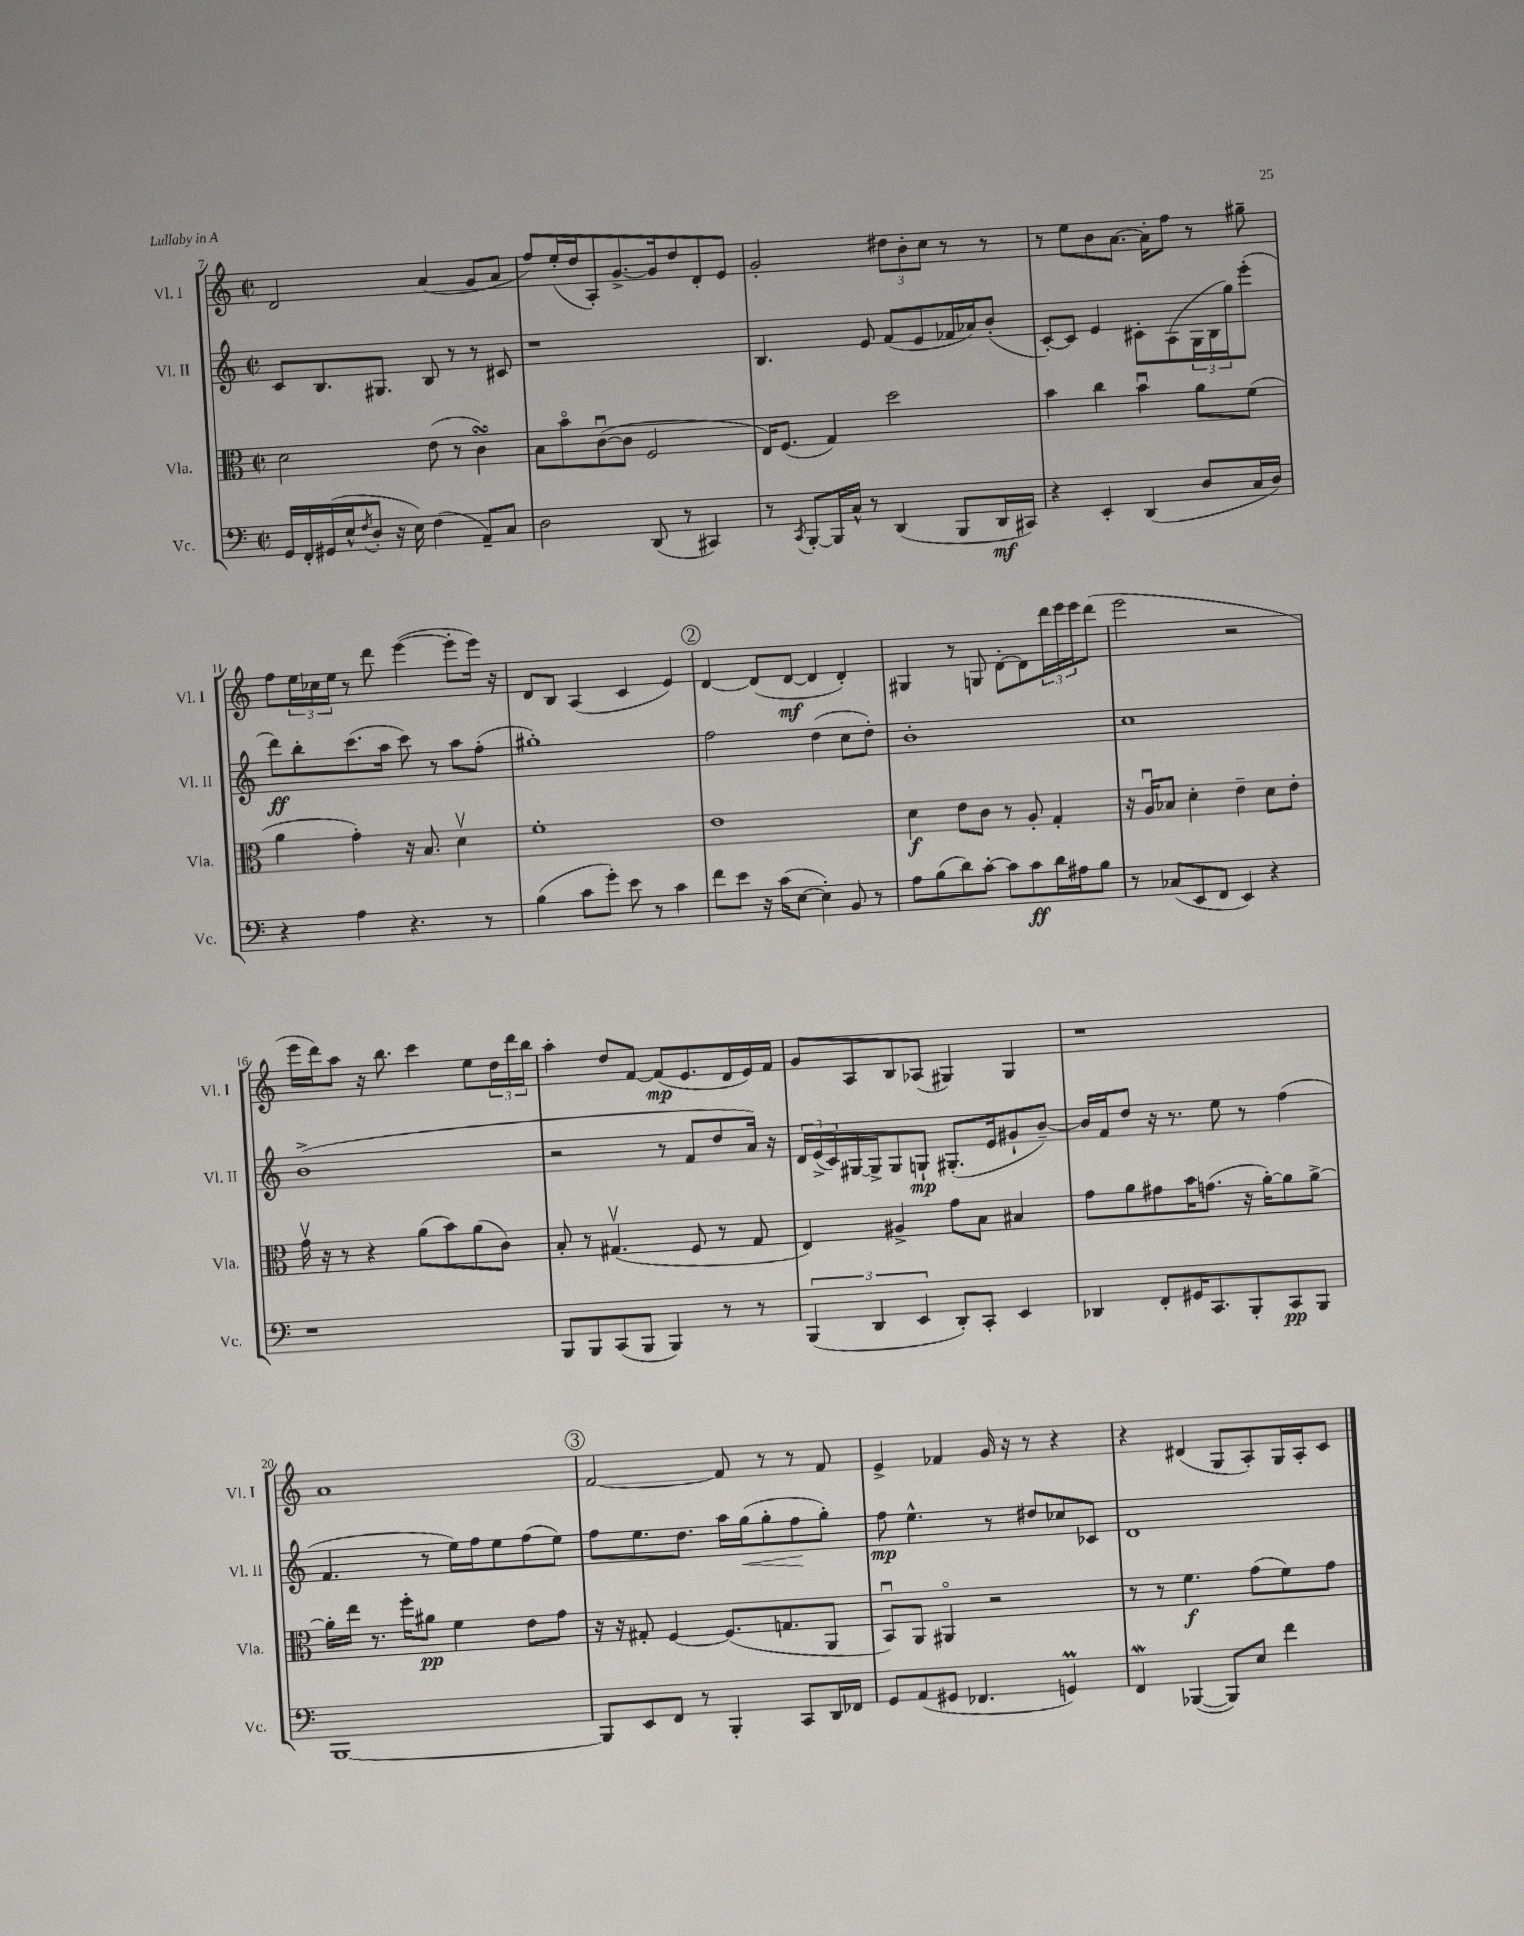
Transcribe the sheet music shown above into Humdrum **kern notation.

**kern	**kern	**kern	**kern
*staff4	*staff3	*staff2	*staff1
*clefF4	*clefC3	*clefG2	*clefG2
*k[]	*k[]	*k[]	*k[]
*M2/2	*M2/2	*M2/2	*M2/2
*met(c|)	*met(c|)	*met(c|)	*met(c|)
16GG	2d	8c	2d
16FF'	.	.	.
(16GG#	.	8.B	.
16E^^	.	.	.
8qF	.	.	.
8D'	.	.	.
.	.	8.G#	.
16r	.	.	.
16E)	.	.	.
(4F	(8e	8B	(4a
.	8r	8r	.
8AA~)	4c)	8r	8g
8C	.	8c#	8a
=	=	=	=
2D	8B	1r	8ff)
.	8bo	.	(16ee'
.	.	.	16dd
.	([8cu	.	8A')
.	8c]	.	[8.g^
(8DD	2F	.	.
.	.	.	16g]
8r	.	.	8dd
4CC#)	.	.	8d'
.	.	.	8e
=	=	=	=
8r	16E)	4.B	2g'
.	(8.F	.	.
8qCC	.	.	.
[8BBB'	.	.	.
16BBB]	4G)	.	.
16C^^	.	.	.
8r	.	8e	.
(4DD	2dd	(8f	12dd#
.	.	.	12b'
.	.	8e	.
.	.	.	12cc
8BBB	.	16f-	8r
.	.	16a-)	.
16DD	.	(8b'	8r
16CC#)	.	.	.
=	=	=	=
4r	4b	[8c')	8r
.	.	8c]	8ee
4EE'	4cc	4e	8b
.	.	.	[8.a
(4DD	4bu	8c#'	.
.	.	.	16a']
.	.	(8A	8ff
8D	8a	24G	8r
.	.	24B	.
.	.	24gg)	.
16C	(8f	(8eee'	8gg#~
16D)	.	.	.
=	=	=	=
4r	4a	8ddd)	8ff
.	.	8bb'	24ee
.	.	.	24cc-
.	.	.	24ee
4A	4g')	(8.ccc	8r
.	.	.	8ddd
.	.	16aa	.
4.r	16r	8ccc)	([4eee
.	8.B	.	.
.	.	8r	.
.	4dv	8aa	8eee']
8r	.	(8ff'	16eee)
.	.	.	16r
=	=	=	=
(4B	1f'	1gg#')	8d
.	.	.	8B
8c	.	.	(4A
8g')	.	.	.
8e	.	.	4c
8r	.	.	.
4c	.	.	4e)
=	=	=	=
8f	1e	2ff	[4d
8e	.	.	.
16r	.	.	(8d]
(16c	.	.	.
[8E	.	.	[8d
4E'])	.	(4dd	4d]
8BB	.	8cc	4d')
8r	.	8dd')	.
=	=	=	=
8A	4d	1b'	4G#
(8B	.	.	.
8d)	8e	.	8r
[8c'	8c	.	8G
8c]	8r	.	[8d'
8c	8A'	.	8d]
16d	4G'	.	24ddd
.	.	.	24eee
16A#	.	.	.
.	.	.	24eee
8B	.	.	(8ddd
=	=	=	=
8r	16r	1cc	2eee
.	16Au	.	.
(8C-	8B-	.	.
8EE	4d'	.	.
8FF	.	.	.
4EE)	4e~	.	2r
4r	8d	.	.
.	8e'	.	.
=	=	=	=
1r	16gv	(1b^	16eee
.	16r	.	16ddd)
.	8r	.	8aa
.	4r	.	16r
.	.	.	8.bb
.	(8a	.	4ccc
.	8b)	.	.
.	(8a	.	8ee
.	8c)	.	24dd
.	.	.	24ddd
.	.	.	24bb
=	=	=	=
8BBB	8B'	2r	4aa'
8BBB	8r	.	.
(8CC	(4.G#v	.	8dd
8BBB	.	.	[8f
4BBB)	.	8r	(8f]
.	8F	8f	8.e
8r	8r	8dd	.
.	.	.	16d
8r	8G#	16a)	16e)
.	.	16r	16f
=	=	=	=
(6BBB	4E)	24d	8g
.	.	(24e^	.
.	.	24c)	.
.	.	[16G#	8A
6DD	.	.	.
.	.	16G#^]	.
.	4A#^	8G#	8B
6EE	.	.	.
.	.	8G`	(8A-
8DD')	8g	(8.G#'	4G#)
8CC'	8B	.	.
.	.	16e	.
4EE	4B#	8g#`	4G#
.	.	[8b~)	.
=	=	=	=
4DD-	8g	16b]	1r
.	.	16f	.
.	8a	8dd	.
8FF'	8g#	16r	.
.	.	8.r	.
16GG#	16b	.	.
8.CC	(8.g	.	.
.	.	8ee	.
8BBB'	16r	8r	.
.	[16a')	.	.
8CC	8a]	(4ff	.
8BBB	[8a^	.	.
=	=	=	=
[1BBB	16a']	4.f	1a
.	16ee	.	.
.	8.r	.	.
.	16ff'	.	.
.	8a#	8r	.
.	4f	16ee)	.
.	.	16ff	.
.	.	8ee	.
.	8e	(8ff	.
.	8g	8ee)	.
=	=	=	=
8BBB]	16r	8ff	[2f
.	16r	.	.
8EE	8G#'	8.ee	.
8FF	[4F	.	.
.	.	8.dd	.
8r	.	.	.
4BBB'	(8.F]	16aa	8f]
.	.	(16gg	.
.	.	8gg'	8r
.	8.G	.	.
8CC	.	8ff	8r
16DD	8AA	8gg')	8f
16FF-	.	.	.
=	=	=	=
8GG	8BBu)	8ff	4e^
(8AA	8AA	4.ee^^	.
8GG#	4AA#o	.	4f-
4.FF-	.	.	.
.	2r	8r	16g
.	.	.	16r
.	.	8dd#	8r
4GG)	.	8cc-	4r
.	.	8c-	.
=	=	=	=
4FF	8r	1d	4r
.	8r	.	.
([4BBB-	4.f	.	(4d#
8BBB-])	.	.	8G
8E	(8g	.	8A')
4f	8f)	.	16G
.	.	.	16A'
.	8g	.	8c
==	==	==	==
*-	*-	*-	*-
